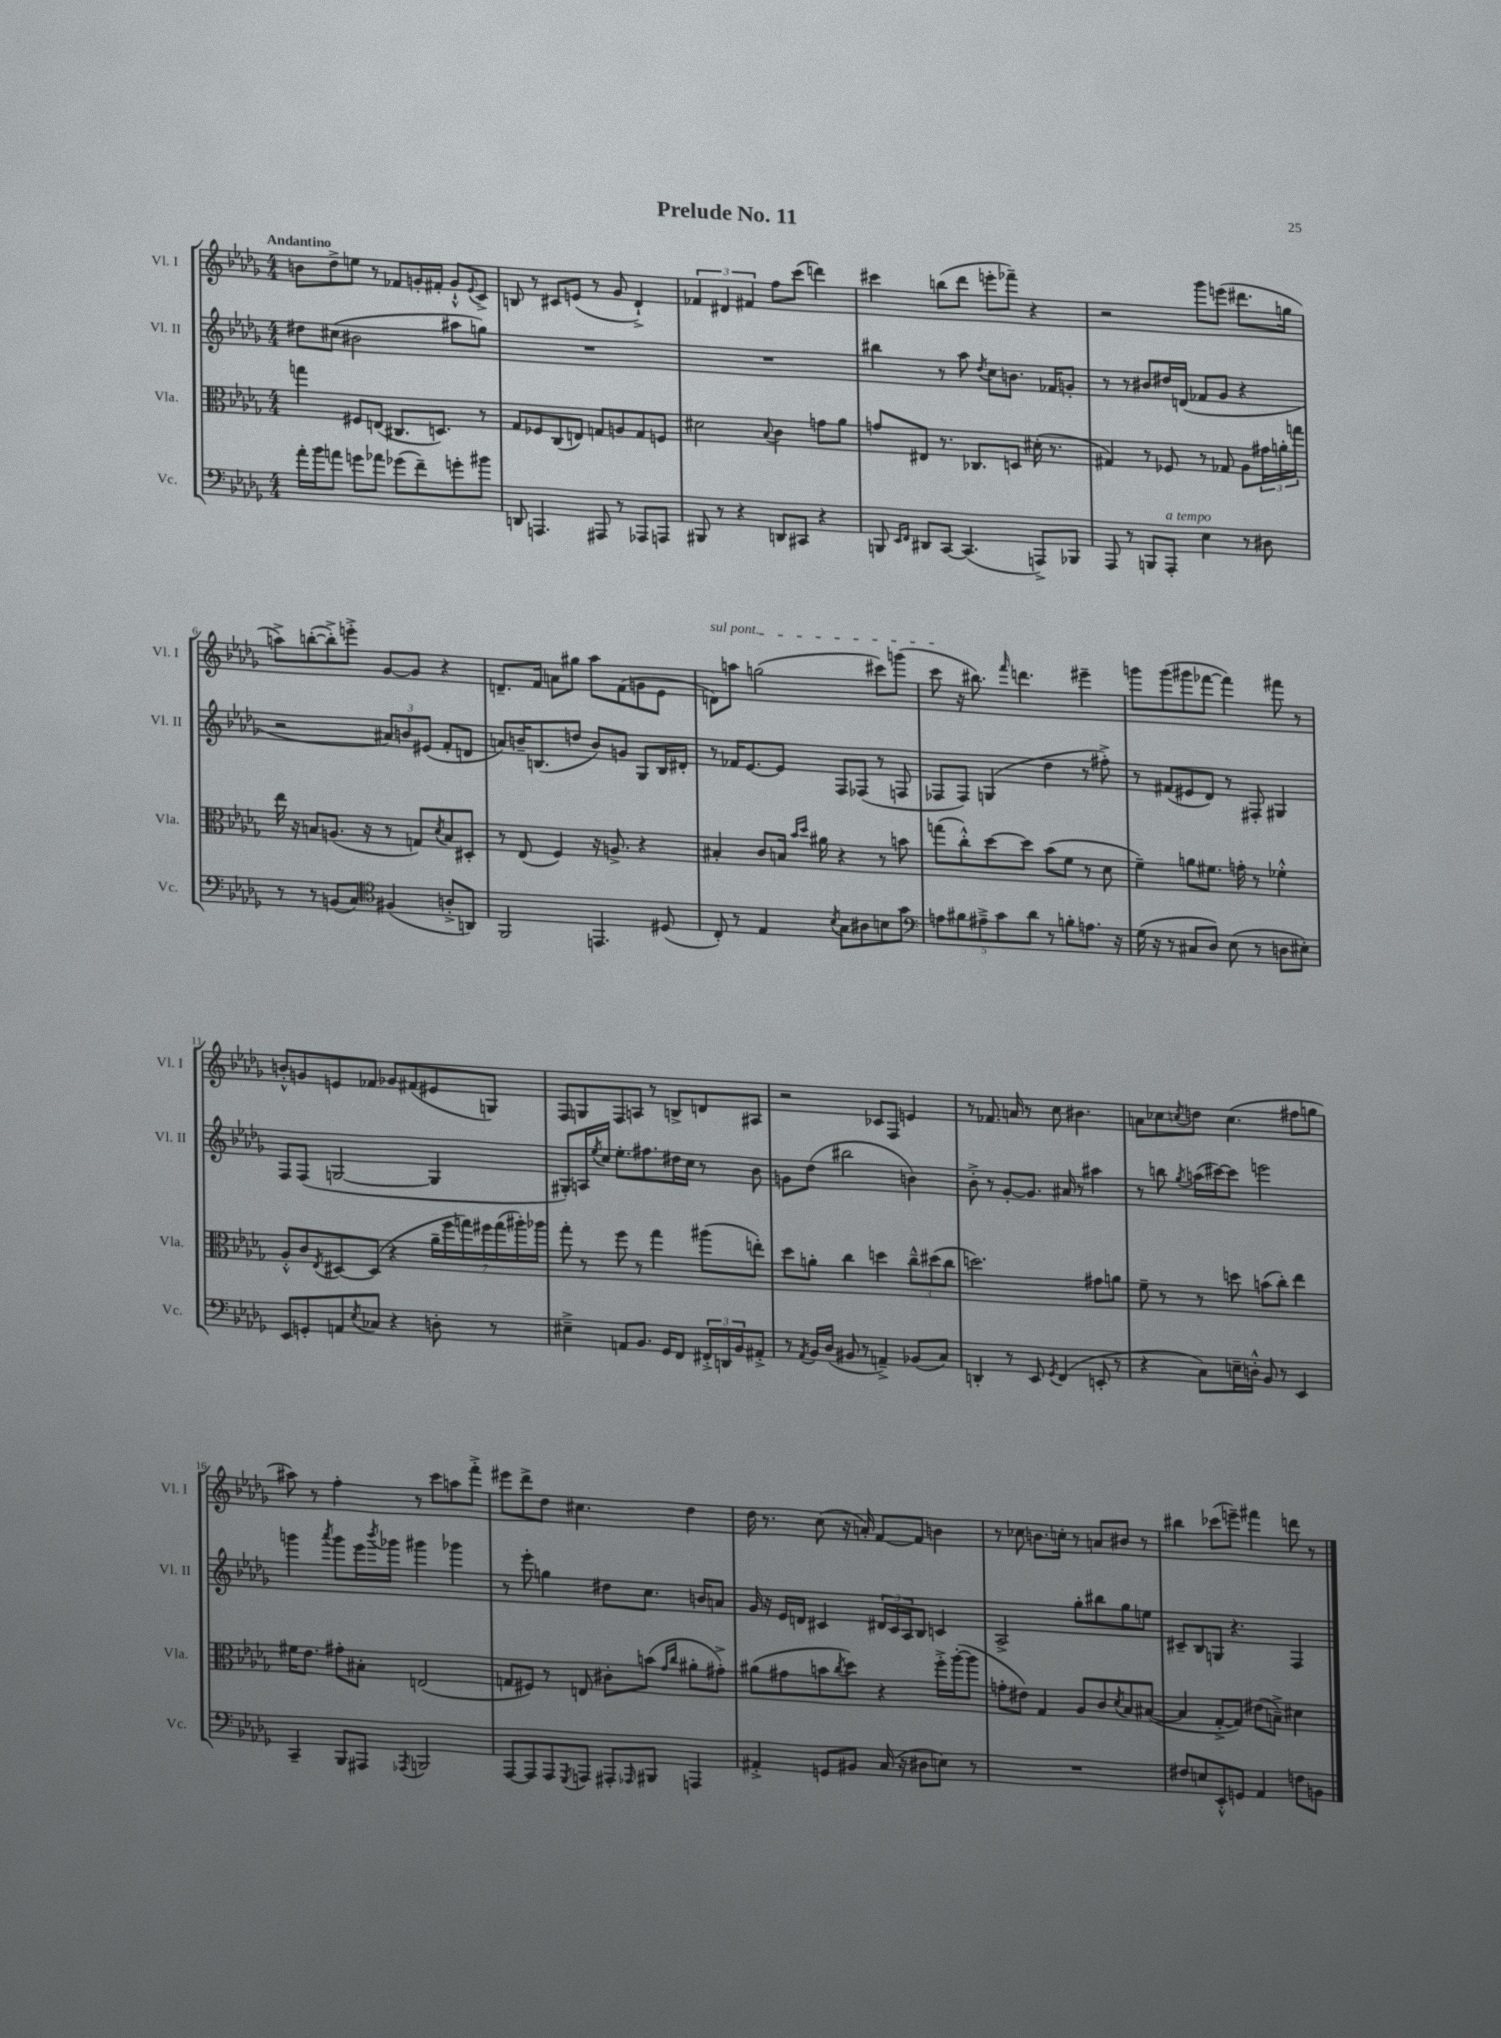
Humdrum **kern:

**kern	**kern	**kern	**kern
*staff4	*staff3	*staff2	*staff1
*clefF4	*clefC3	*clefG2	*clefG2
*k[b-e-a-d-g-]	*k[b-e-a-d-g-]	*k[b-e-a-d-g-]	*k[b-e-a-d-g-]
*M4/4	*M4/4	*M4/4	*M4/4
16a-'\LL	4gg\	8dd#\L	8b\L
16b-\J	.	.	.
8a\J	.	(8cc#\J	8dd-^\
8g\L	8F#/L	2b#\	8ee\J
8a-\J	(8E/J	.	8r
(8g-\L	8.C#/L	.	8f-/L
8f~\)	.	.	16g'/L
.	8.D/J)	.	16f#'/JJ
8g'\	.	8aa#\L	8g`^^/L
.	.	.	8qqe-/
8b#\J	8r	8gg\J)	8c^/J
=	=	=	=
8DD/	8G-/L	1r	8B/
4.AAA/	8F-/	.	8r
.	(8C/	.	8c#/L
.	8E/J)	.	(8e/J
8AAA#/	8G/L	.	8r
8r	8A/	.	8g-/
8AAA-/L	8G/	.	4d-`^/)
8AAA/J	8F/J	.	.
=	=	=	=
8BBB#/	2d#\	1r	6f-/
8r	.	.	.
.	.	.	6d#/
4r	.	.	.
.	.	.	6f#/
.	8qqB-/	.	.
8DD/L	4c\	.	8ff\L
8CC#/J	.	.	(8ccc\J
4r	8g\L	.	4ddd\)
.	8a-\J	.	.
=	=	=	=
8BBB/	8g/L	4bb#\	4ccc#\
16qqEE-/LL	.	.	.
16qqFF/JJ	.	.	.
8DD#/L	8E#/J	.	.
[8CC/J	8.r	8r	(8bb\L
(4.CC/]	.	8aa-\	8ddd-\J
.	8.C-/L	.	.
.	.	8qdd-/	.
.	.	8cc\L	8eee'\L
.	8D/J	8.b\J	8fff-~\J)
8AAA^/L)	(16d#'\	.	4r
.	8.r	16f-/LK	.
8BBB-/J	.	8g'/J	.
=	=	=	=
8AAA-/	4G#/)	8r	2r
8r	.	8r	.
8BBB/L	8r	8b#/L	.
8AAA-'/J	8F-/	16dd#/L	.
.	.	(16d/JJ	.
4E-\	8r	8f-/L	8ggg-\L
.	8G-/	8g-/J	(8eee\J
8r	8A-\L	4r	8.ddd#\L
8D#\	24g#\L	.	.
.	24a'\	.	.
.	.	.	16gg\Jk
.	24gg\JJ	.	.
=	=	=	=
8r	16ee-\	2r	8aa^\L)
.	16r	.	.
8r	8B/L	.	([8bb'\
(8BB/L	(8.A/J	.	8bb'^\])
8C/J)	.	.	8eee'^\J
.	16r	.	.
*clefC4	*	*	*
(4F#/	8r	12a#/L)	[8g-/L
.	.	12b/	.
.	8G/L)	.	8g-/]J
.	.	(12e#/J	.
.	8qd-/	.	.
8A'^/L	8B/	8f'/L	4r
8AA/J)	8D#'/J	8d/J	.
=	=	=	=
2FF/	8r	8a/L)	8.d~/L
.	(8E-/	16b~/K	.
.	.	(8.B/	16f/Jk
.	4F/)	.	8a\L
.	.	8dd/J	8gg#\J
4.EE/	16r	8b/L)	8aa-\L
.	8.A^/	.	.
.	.	8g/J	(8f\
.	4r	8G-/L	8g\
(8D#/	.	16B/L	8e-\J
.	.	16d#'/JJ	.
=	=	=	=
8C'/)	4B#'/	8r	8d\L)
8r	.	16f-/LK	8aa\J
.	.	[8.e-/	.
4E-/	8c/L	.	(2gg\
.	16B/Jk	8e-/]J	.
.	16qqb-/LL	.	.
.	16qqdd-/JJ	.	.
.	16a#\	.	.
8qB-/	.	.	.
8G-\L	4r	8F/L	.
8A#\	.	(8F-/J	.
8B\	8r	8r	8ccc#\L)
8g-\J	8b\	8F/	(8ggg\J
=	=	=	=
*clefF4	*	*	*
10A\L	(8gg\L	8F-/L	8ccc\
10B#\	.	.	.
.	8cc'^^\)	8F-/J)	16r
.	.	.	8.bb#\)
10A#~^\	.	.	.
.	[8dd-\	(4G/	.
10c\	.	.	.
.	.	.	16qqfff/
.	8dd-\]J	.	4.ddd\
10d-\J	.	.	.
8r	(8b-\L	4dd-\	.
8B'\L	8f\J	.	.
8.A\J	8r	8r	4eee#~\
.	8d-\	8ff#'^\)	.
16r	.	.	.
=	=	=	=
(16G-\	4f~\)	8r	8ggg\L
16r	.	.	.
8r	.	(8f#/L	(8ggg\
8C#/L	8a\L	8e#/	8ggg#\
8D-/J)	8.f#\J	8d-/J)	[8fff-\J
(8E-\	.	8r	4fff-\])
.	16g'\	.	.
8r	8r	8F#'/	.
8D\L	4f-'^^\	4G#/	8fff#\
8E#'\J)	.	.	8r
=	=	=	=
8EE-/L	8A-'^^/L	8F/L	8b'^^/L
8GG'/	8c/	(8F/J	8g/
.	8qE-/	.	.
8AA/	[8D#/	[2G/	8e/
8qE-/	.	.	.
8C-/J	(8D#/]J	.	8f-/J
4r	4r	.	8g-/L
.	.	.	(8f#/
8D'\	28a-~\LL	4G/]	8e#/
.	28ff\	.	.
.	28gg\)	.	.
.	28ff#\	.	.
8r	.	.	8G/J)
.	(28gg\	.	.
.	28aa#'\)	.	.
.	28aa-\JJ	.	.
=	=	=	=
4E#~^\	8gg-'\	8G#'/L)	8F/L
.	8r	16A/L	8G/
.	.	8qee-/	.
.	.	16cc/JJ	.
8AA/L	8ff\	8.ee-'\L	8F/
8.BB-/J	8r	.	8A/J
.	.	8.ff#\	.
.	4gg-\	.	8r
16GG-/LK	.	.	.
8FF/J	.	16dd#\L	8B^/L
.	.	16cc\JJ	.
24FF#'^/LL	(8aa#\L	8r	8d/
24DD/	.	.	.
24BB-/J	.	.	.
8AA#'^/J	8ee'\J)	8b-\	8A#/J
=	=	=	=
8r	8dd-\L	8g\L	2r
8qAA-/	.	.	.
16BB-/LL	8a'\J	(8dd-\J	.
(16D-/JJ	.	.	.
8BB#/	4cc\	2bb#\	.
8r	.	.	.
4AA~^/)	4dd\	.	8c-/L
.	.	.	8F/J
(8BB-/L	12cc~^^\L	4b\)	4e/
.	(12dd#\	.	.
8C/J)	.	.	.
.	12cc\J	.	.
=	=	=	=
4DD'/	2.dd\)	8b-'^\	8r
.	.	8r	8.f-/
8r	.	[8g-'/L	.
.	.	.	16a/
8EE-/	.	8.g-/]J	8r
8qGG-/	.	.	.
(4FF/	.	.	8cc\
.	.	16a#/	.
.	.	8r	4.b#\
8EE'/	8g#\L	4aa#\	.
8r	8a\J	.	.
=	=	=	=
4r	8f~\	8r	8a\L
.	8r	8bb\	8cc-\
.	.	8qgg-/	8qcc/
8C\L)	8r	(16aa\LL	8dd\J
.	.	[16ccc#\J)	.
16E~\L	8dd\	8ccc#\]J	(4.cc\
16D'^^\JJ	.	.	.
8BB-/	(8b\L	2eee\	.
8r	8cc'\J)	.	.
4EE-/	4ee-\	.	8ff#\L
.	.	.	8gg\J
=	=	=	=
4CC~/	16f#\LK	4ggg\	8aa#\)
.	8.e-\J	.	.
.	.	.	8r
.	.	8qaaa-/	.
8BBB-/L	8g#'\L	8ggg\L	4ff'\
8AAA#/J	8B#'\J	16eee-\L	.
.	.	8qbbb-/	.
.	.	16ggg-\JJ	.
8qAAA-/	.	.	.
2BBB/	(2E/	4ggg#\	8r
.	.	.	8ccc\L
.	.	4ggg-\	8aa\
.	.	.	8fff'^\J
=	=	=	=
[8AAA-/L	8G/L	8r	8eee#\L
8AAA-/]	8F#/J)	8eee-'\	8ddd-^\
8AAA-/	8r	4gg\	8dd-\J
8qGGG-/	.	.	.
8AAA/J	8E/	.	4.cc#\
8AAA#'/L	8c#'\L	8dd#\L	.
16qqAAA-/	.	.	.
8BBB#/J	(8b\J	8.cc\J	.
.	16qqg-/LL	.	.
.	16qqcc/JJ	.	.
4AAA/	8a#'\L	.	4dd-\
.	.	16b/LK	.
.	8g#'^\J)	8a/J	.
=	=	=	=
4AA#'^/	(8a#\L	16g-/	16dd-\
.	.	16r	8.r
.	8g#\	16e-/LL	.
.	.	16d/JJ	.
8GG/L	8b\	4c#/	(8cc\
.	8qcc/	.	.
8BB#/J	8dd-\J)	.	16r
.	.	.	16a'/)
(16C/	4r	24d#/LL	[8f/L
.	.	24c#/	.
16r	.	.	.
.	.	24A-/J	.
8D#\L	.	8B-/J	8f/]J
8E\J)	16ff'^\LL	4c/	4b\
.	([16aa-'\J	.	.
8r	8aa-\]J	.	.
=	=	=	=
1r	8g'\L	2A-^/	8r
.	8e#\J)	.	8cc-\
.	4G-/	.	8.b\L
.	.	.	16cc'\Jk
.	8A-/L	8gg-'\L	8r
.	8c/	8bb#\	8a/L
.	8qd-/	.	.
.	8B-/	8gg-\	8b#/J
.	([8B#/J	8ee\J	8r
=	=	=	=
8F#/L	4B#/]	8c#~/L	4bb#\
8E/	.	8B-/	.
8EE-'^^/	[8G-'^/L	8G/J	(8ccc-\L
8GG/J	8G-/]J)	4.r	8eee~\J)
4AA-/	(8e#\L	.	4fff#\
.	8B~^\J)	.	.
8F\L	4d#\	4F/	8ddd\
8BB\J	.	.	8r
==	==	==	==
*-	*-	*-	*-
